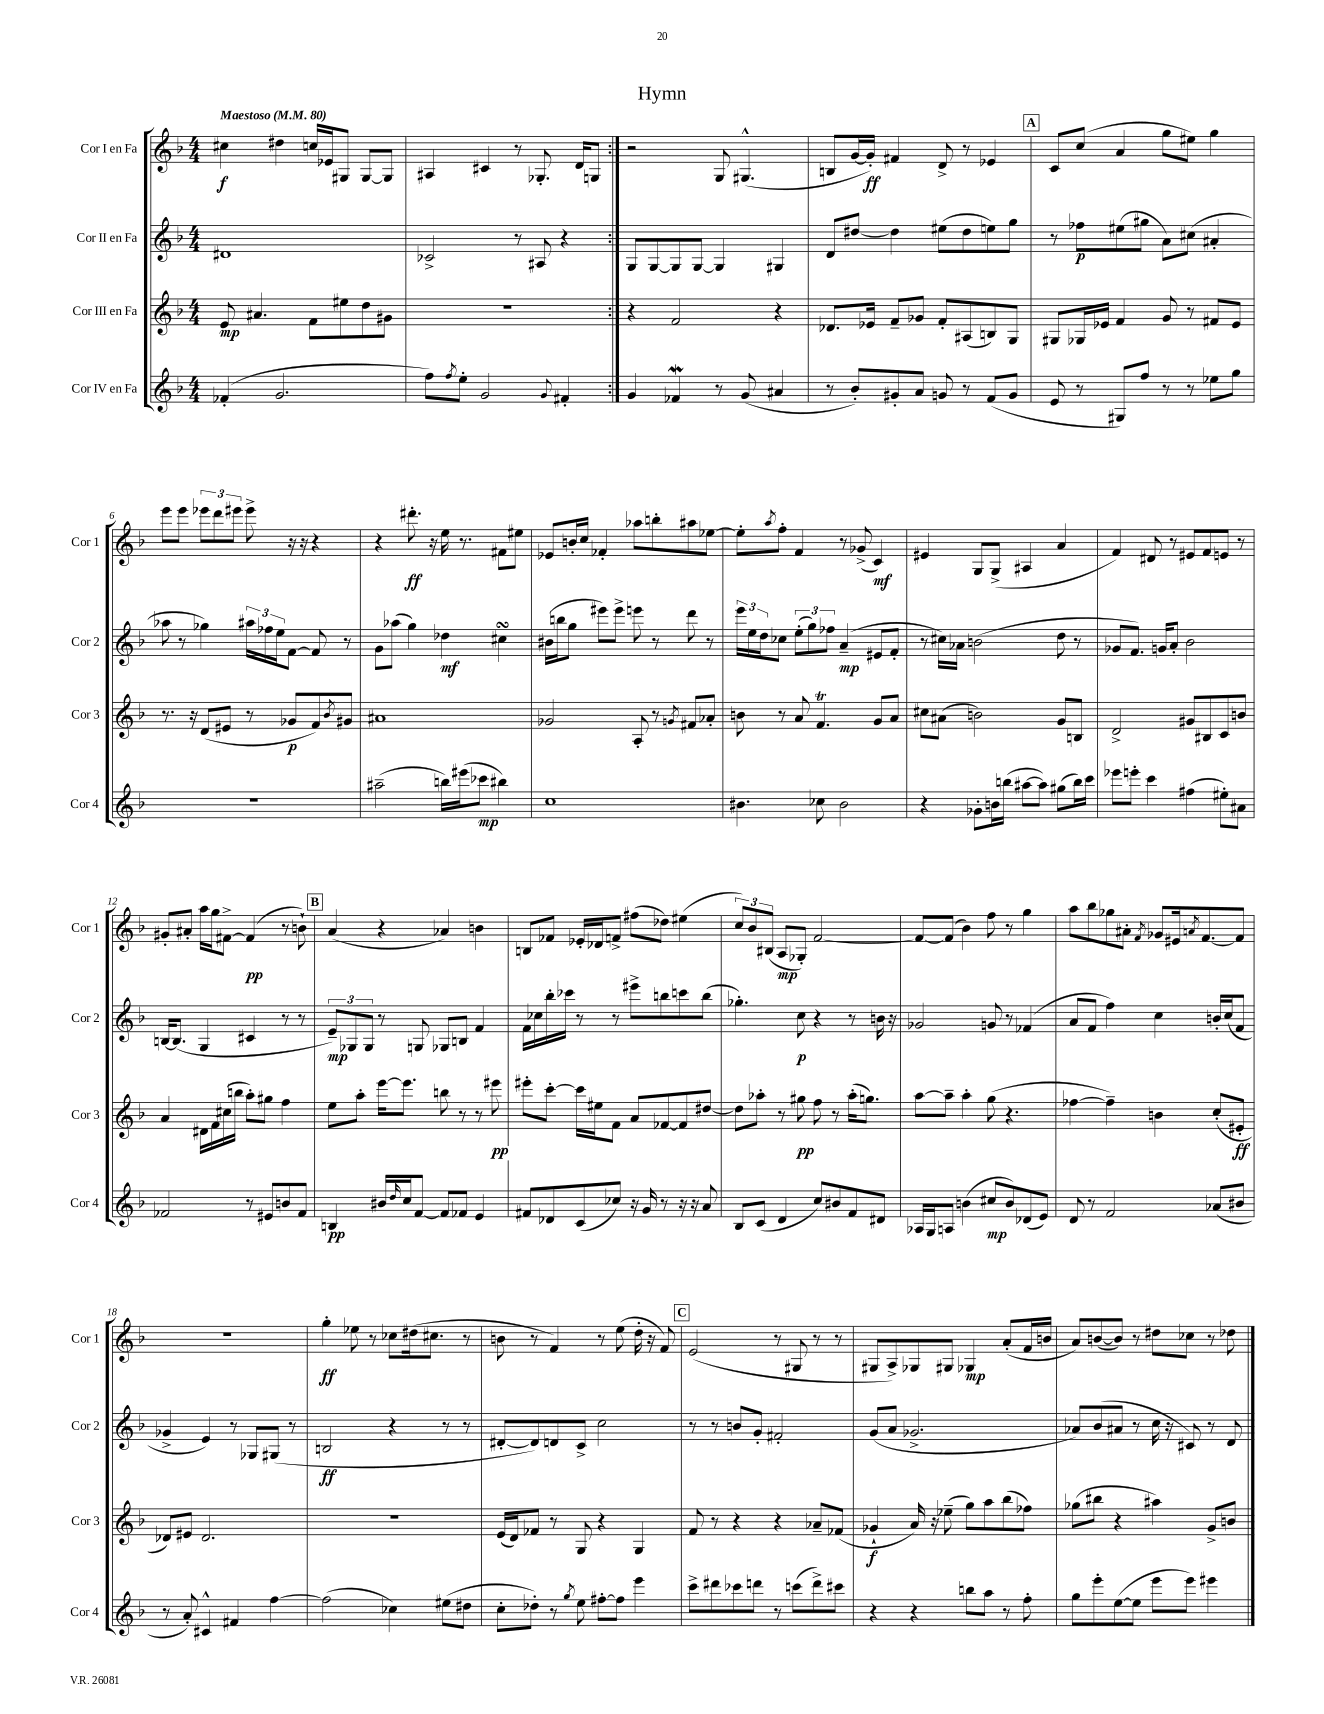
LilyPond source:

\header { title = "Hymn" }
<<
\new StaffGroup <<
\new Staff = "s0" \with { instrumentName = "Cor I en Fa" shortInstrumentName = "Cor 1" } {
    \clef treble \key f \major \numericTimeSignature \time 4/4 \tempo "Maestoso" 4 = 80
    \repeat volta 2 { cis''4\f dis''4 c''16 ees'16 gis8 gis8~ gis8 |
    ais4 cis'4 r8 ges8.-. d'16 g8 | }
    r2 g8 gis4.-^( |
    b8 g'16~ g'16-.\ff) fis'4 d'8-> r8 ees'4 |
    \mark \markup { \box "A" } c'8 c''8( a'4 g''8 eis''8) g''4 |
    e'''8 e'''8 \tuplet 3/2 { ees'''8 d'''8 eis'''8 } eis'''8-> r16 r16 r4 |
    r4 dis'''8.-.\ff r16 e''16 r8. fis'8 eis''8 |
    ees'8 b'16-. c''16 fes'4-. aes''8 b''8-. ais''8 ees''8~ |
    ees''8-. \acciaccatura { a''8 } f''8-. f'4 r8 ges'8->( c'4\mf) |
    eis'4 g8 g8->( ais4 a'4 |
    f'4) dis'8 r8 eis'8 f'8 e'8 r8 |
    gis'8-. ais'8-. a''16 g''16 fis'8~-> fis'4\pp( r8 b'8-!) |
    \mark \markup { \box "B" } a'4( r4 aes'4) b'4 |
    b8 fes'8 ees'16-. des'16 f'8-> fis''8( des''8) eis''4( |
    \tuplet 3/2 { c''8) bes'8 bis8( } a8\mp ges8-.) f'2~ |
    f'8~ f'8( bes'4) f''8 r8 g''4 |
    a''8 bes''8 ges''8 ais'8-. \acciaccatura { f'8 } ges'8 eis'16 \acciaccatura { a'8 } f'8.~ f'8 |
    R1 |
    g''4-.\ff ees''8 r8 ces''8 dis''16( cis''8. r8 |
    b'8 r8 f'4) r8 e''8( d''16-. r16 f'8) |
    \mark \markup { \box "C" } e'2( r8 gis8 r8 r8 |
    gis8 a8->) ges8 gis8 ges4\mp a'8-.( f'16 b'16 |
    a'8) b'8~( b'8) r8 dis''8 ces''8 r8 des''8 \bar "|." |
}
\new Staff = "s1" \with { instrumentName = "Cor II en Fa" shortInstrumentName = "Cor 2" } {
    \clef treble \key f \major \numericTimeSignature \time 4/4
    \repeat volta 2 { dis'1 |
    ces'2-> r8 ais8 r4 | }
    g8 g8~ g8 g8~ g4 gis4 |
    d'8 dis''8~ dis''4 eis''8( dis''8 e''8) g''8 |
    \mark \markup { \box "A" } r8 fes''8\p eis''8( gis''8 a'8) cis''8( ais'4-. |
    aes''8 r8 ges''4) \tuplet 3/2 { ais''16 fes''16 e''16 } f'8~ f'8 r8 |
    g'8 aes''8( g''4) des''4\mf cis''4\turn |
    bis'16( b''16 g''8 eis'''8) eis'''8-> e'''8 r8 d'''8 r8 |
    \tuplet 3/2 { e'''16 e''16 d''16 } ces''8 \tuplet 3/2 { e''8-.( g''8) fes''8 } a'4--\mp( eis'8 f'8-. |
    r8 cis''16) aes'16 b'2( d''8 r8 |
    ges'8 f'8.) g'16 a'8-. bes'2 |
    b16~ b8.( g4 cis'4 r8 r8 |
    \mark \markup { \box "B" } \tuplet 3/2 { e'8--\mp) ges8 ges8 } r8 g8 ges8 b8 f'4 |
    f'16 ces''16 bes''16-. ces'''16 r8 r8 eis'''8-> b''8 c'''8 b''8( |
    ges''4.-.) c''8\p r4 r8 b'16 r16 |
    ges'2 g'8 r8 fes'4( |
    a'8 f'8 f''4) c''4 b'16-. c''16( f'8 |
    ges'4-> e'4) r8 ges8 gis8( r8 |
    b2\ff r4 r8 r8 |
    dis'8~-. dis'8) d'8 c'8-> c''2 |
    \mark \markup { \box "C" } r8 r8 b'8 g'8-. fis'2-. |
    g'8( a'8 ges'2.-> |
    aes'8) bes'8( ais'8 r8 c''16 r16 cis'8) r8 d'8 \bar "|." |
}
\new Staff = "s2" \with { instrumentName = "Cor III en Fa" shortInstrumentName = "Cor 3" } {
    \clef treble \key f \major \numericTimeSignature \time 4/4
    \repeat volta 2 { e'8\mp ais'4. f'8 eis''8 d''8 gis'8 |
    R1 | }
    r4 f'2 r4 |
    des'8. ees'16 f'8-- ges'8 f'8-. ais8( b8) g8 |
    \mark \markup { \box "A" } gis8 ges16 ees'16 f'4 g'8 r8 fis'8 ees'8 |
    r8. r16 d'8( eis'8 r8 ges'8\p f'8) \acciaccatura { bes'8 } gis'8 |
    ais'1 |
    ges'2 a8-. r8 \acciaccatura { g'8 } fis'8 aes'8-. |
    b'8 r8 a'8 f'4.\trill g'8 a'8 |
    cis''8 ais'8( b'2) g'8 b8 |
    d'2-> gis'8 bis8 c'8 b'8 |
    a'4 dis'16 f'16 cis''16( b''16 a''8-.) gis''8 f''4 |
    \mark \markup { \box "B" } e''8 a''8-. e'''16~ e'''8. b''8 r8 r8 eis'''8\pp |
    eis'''8-. c'''8~-. c'''16 eis''16 f'8 a'8 fes'8~ fes'8 dis''8~ |
    dis''8 aes''8-. r8 gis''8\pp f''8 r8 aes''16-.( g''8.) |
    a''8~ a''8-- a''4-. g''8( r4. |
    fes''4~ fes''4--) b'4 c''8-.( eis'8-.\ff |
    des'8) eis'8 des'2. |
    r1 |
    e'16( d'16) fes'8 r8 g8 r4 g4 |
    \mark \markup { \box "C" } f'8 r8 r4 r4 aes'8-- fes'8( |
    ges'4-!\f a'16) r16 ees''8--( g''8) a''8 bes''8( fes''8) |
    ges''8( bis''8 r4 ais''4) g'8-> b'8 \bar "|." |
}
\new Staff = "s3" \with { instrumentName = "Cor IV en Fa" shortInstrumentName = "Cor 4" } {
    \clef treble \key f \major \numericTimeSignature \time 4/4
    \repeat volta 2 { fes'4-.( g'2. |
    f''8) \acciaccatura { f''8 } e''8-. g'2 \appoggiatura { g'8 } fis'4-. | }
    g'4 fes'4\mordent r8 g'8( ais'4 |
    r8 bes'8-.) gis'8-. a'8 g'8 r8 f'8( g'8 |
    \mark \markup { \box "A" } e'8 r8 gis8) f''8 r8 r8 ees''8 g''8 |
    r1 |
    ais''2--( b''16) eis'''16( ces'''8\mp bis''4) |
    c''1 |
    bis'4. ces''8 bis'2 |
    r4 ges'8-. b'16 b''16( ais''8~ ais''8) gis''8( b''16) c'''16 |
    ees'''8 e'''8-. c'''4 fis''4( eis''8-.) ais'8 |
    fes'2 r8 eis'8 b'8 fes'8 |
    \mark \markup { \box "B" } b4\pp bis'16 \grace { d''16 } c''16 f'8~ f'8 fes'8 e'4 |
    fis'8 des'8 c'8( ces''8) r16 g'16 r8 r16 r16 a'8 |
    bes8 c'8( d'4 c''8) bis'8 f'8 dis'8 |
    aes16 g16 a8 b'4( cis''8\mp b'8) des'8( e'8) |
    d'8 r8 f'2 aes'8( bis'8 |
    r8 a'8-.) cis'4-^ fis'4 f''4~ |
    f''2( ces''4) eis''8( dis''8 |
    c''8-. des''8-.) r8 \acciaccatura { g''8 } e''8 fis''8~-. fis''8 e'''4 |
    \mark \markup { \box "C" } c'''8-> dis'''8 ces'''8 d'''8 r8 c'''8( d'''8->) cis'''8 |
    r4 r4 b''8 a''8 r8 f''8-. |
    g''8 e'''8-. e''8~( e''8 e'''8 e'''8) eis'''4 \bar "|." |
}
>>
>>
